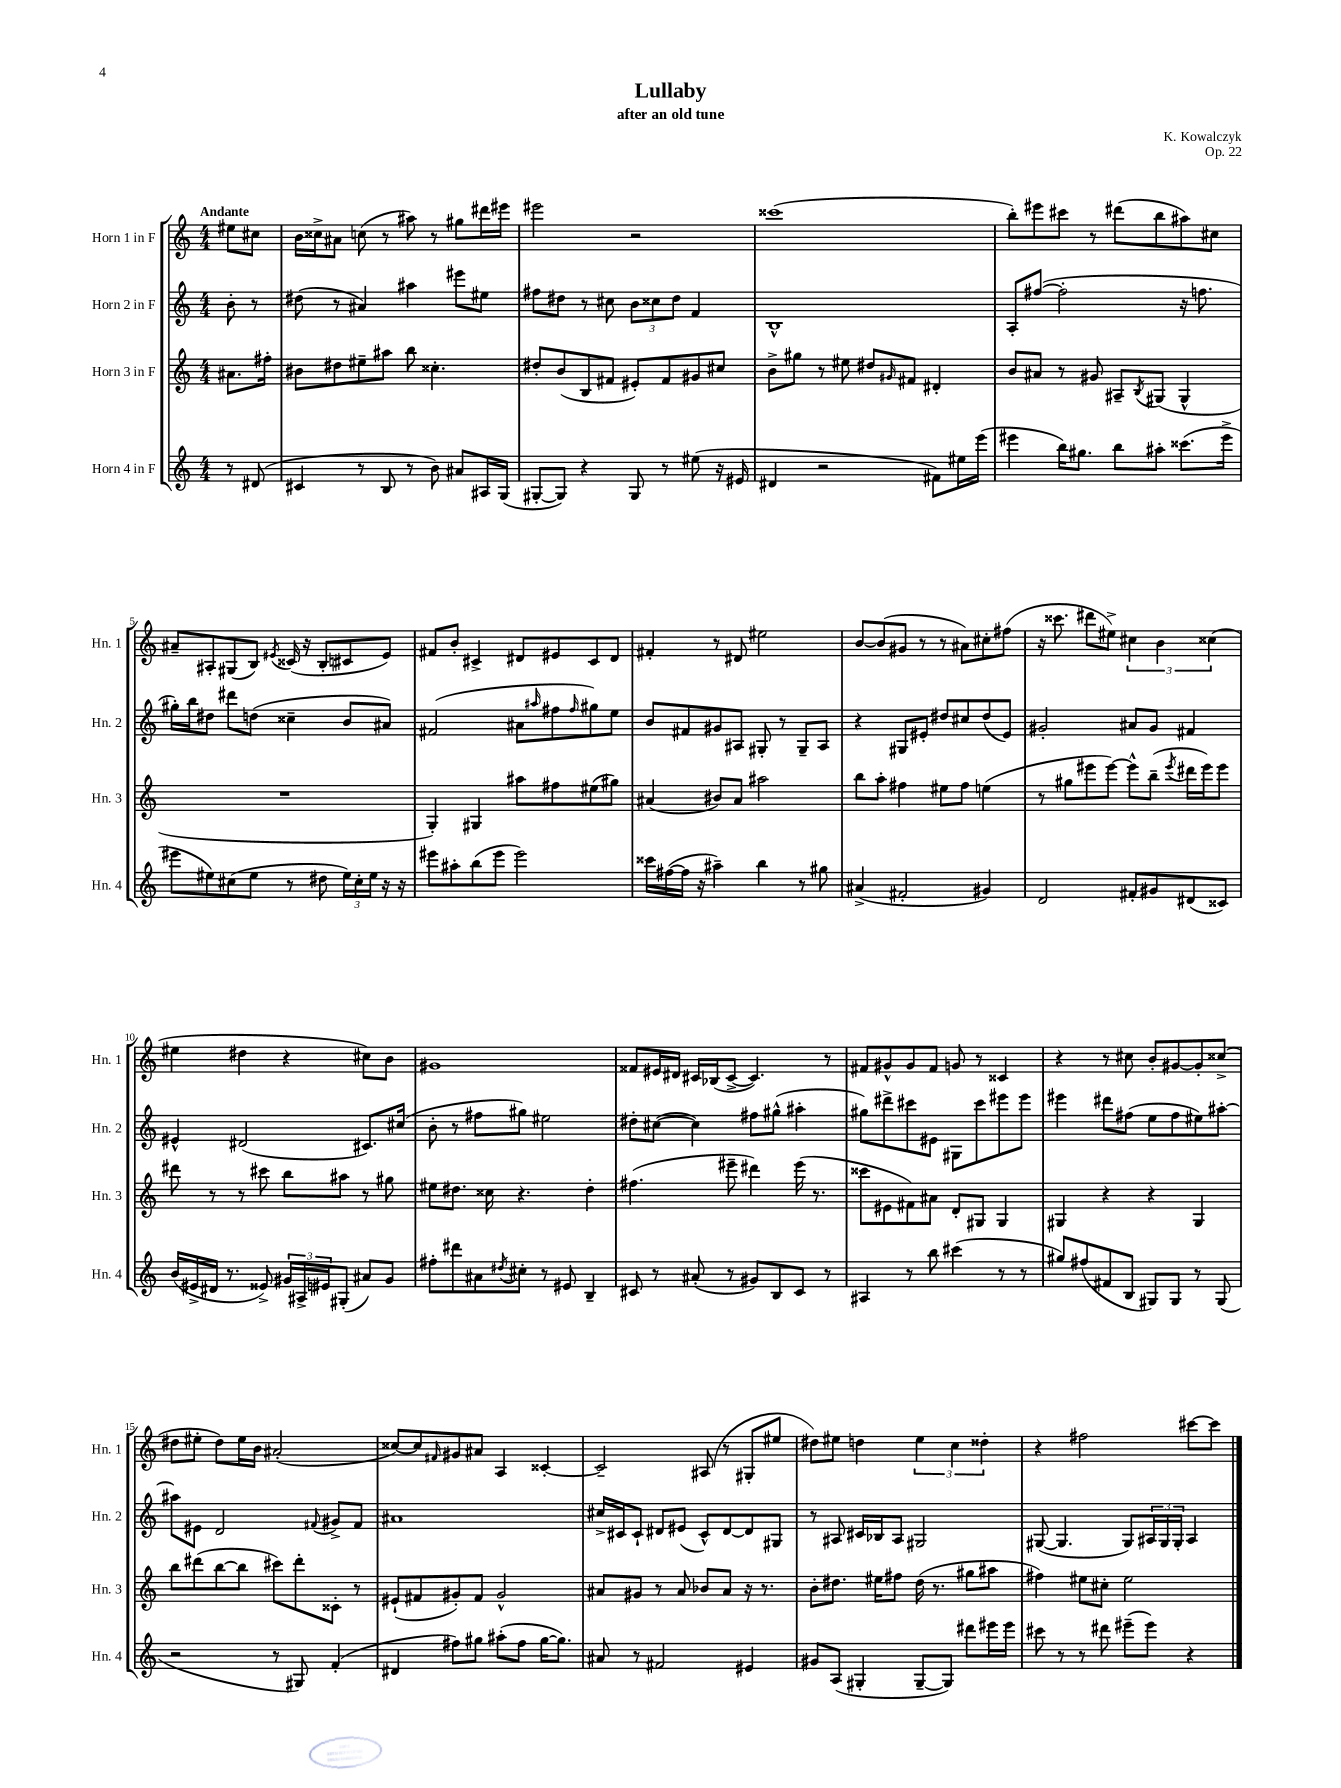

**kern	**kern	**kern	**kern
*staff4	*staff3	*staff2	*staff1
*clefG2	*clefG2	*clefG2	*clefG2
*k[]	*k[]	*k[]	*k[]
*M4/4	*M4/4	*M4/4	*M4/4
8r	8.a#	8b'	8ee#
(8d#	.	8r	8cc#
.	16ff#'	.	.
=	=	=	=
4c#	8b#	(8dd#	16b
.	.	.	16cc##^
.	8dd#	8r	8a#
8r	8ee#~	4a#)	(8cc
8B	8aa#	.	8r
8r	8bb	4aa#	8aa#)
8b)	4.cc##'	.	8r
8a#	.	8eee#	8gg#
16A#	.	8ee#	16ddd#
(16G	.	.	16eee#
=	=	=	=
[8G#'	8dd#'	8ff#	2eee#
8G#])	(8b	8dd#	.
4r	8B	8r	.
.	8f#	8cc#	.
8G#	8e#')	12b	2r
.	.	12cc##	.
8r	8f#	.	.
.	.	12dd#	.
(8ee#	8g#	4f	.
16r	8cc#	.	.
16e#	.	.	.
=	=	=	=
4d#	8b^	1B^^	(1ccc##
.	8gg#	.	.
2r	8r	.	.
.	8ee#	.	.
.	8dd#	.	.
.	16qqg#	.	.
.	8f#	.	.
8f#)	4d#'	.	.
16ee#	.	.	.
(16eee	.	.	.
=	=	=	=
4eee#	8b	8A'	8bb')
.	8a#	([8ff#	8eee#
16bb)	8r	2ff#']	8ccc#
8.gg#	.	.	.
.	8g#	.	8r
8bb	8A#~	.	(8ddd#
.	8qB	.	.
8aa#'	(8G#	.	8bb
(8.ccc##	4G#^^	16r	8aa#)
.	.	8.ff	.
.	.	.	8cc#
16eee#^	.	.	.
=	=	=	=
8eee#	1r	16gg#')	8a#~
.	.	16bb	.
8ee#)	.	8dd#	8A#'
(8cc#	.	8ddd#	(8G#
8ee#	.	(8dd	8B)
.	.	.	8qe#
8r	.	4cc##~	(16c##
.	.	.	16r
8dd#	.	.	8B'
24ee#)	.	8b	8c#
24cc#'	.	.	.
24ee#	.	.	.
16r	.	8a#)	8e#)
16r	.	.	.
=	=	=	=
8eee#	4G')	(2f#	8f#
8aa#'	.	.	8b'
(8bb	4G#	.	4c#^
8eee#	.	.	.
2eee#)	8aa#	8a#	8d#
.	.	16qqaa#	.
.	8ff#	8ff#	8e#
.	.	16qqff#	.
.	(8ee#	8gg#)	8c#
.	8gg#)	8ee	8d#
=	=	=	=
16ccc##	(4a#	8b	4f#'
([16ff#	.	.	.
16ff#]	.	8f#	.
16r	.	.	.
4aa#~)	8b#)	8g#	8r
.	8a#	8A#	8d#
4bb	2aa#	8G#'	2ee#
.	.	8r	.
8r	.	8G#~	.
8gg#	.	8A#	.
=	=	=	=
(4a#^	8bb	4r	[8b
.	8aa'	.	(8b]
2f#'	4ff#	8G#	8g#
.	.	8e#'	8r
.	8ee#	8dd#	8r
.	8ff#	8cc#	8a#)
4g#)	(4ee	(8dd#	8cc#'
.	.	8e#)	(8ff#
=	=	=	=
2d	8r	2g#'	16r
.	.	.	8.ccc##
.	8gg#	.	.
.	8eee#	.	8ddd#
.	[8eee#)	.	8ee#^)
8f#'	8eee#^^]	8a#	6cc#
8g#	(8bb~	8g#	.
.	.	.	6b
.	8qeee#	.	.
(8d#	16ddd#	4f#	.
.	16eee#)	.	.
.	.	.	(6cc##
8c##)	8eee#	.	.
=	=	=	=
(16b	8ddd#	4e#^^	4ee#
16e#^	.	.	.
16d#	8r	.	.
8.r	.	.	.
.	8r	(2d#	4dd#
8e##^)	8ccc#	.	.
24g#	8bb	.	4r
24A#^	.	.	.
24e#	.	.	.
(8G#'	8aa#	.	.
8a#)	8r	8.c#)	8cc#)
8g#	8gg#	.	8b
.	.	(16cc#	.
=	=	=	=
8ff#'	8ee#	8b'	1g#
8ddd#	8.dd#	8r	.
8a#	.	8ff#	.
.	16cc##	.	.
8qdd#	.	.	.
8cc#'	4.r	8gg#)	.
8r	.	2ee#	.
8e#	.	.	.
4B~	4dd#'	.	.
=	=	=	=
8c#	(4.ff#	8dd#'	8f##
8r	.	([8cc#	16e#
.	.	.	16d#
(8a#'	.	4cc#])	16c#
.	.	.	(16B-
8r	8eee#~	.	[8c#^
8g#)	4ddd#)	8ff#	4.c#])
8B	.	(8gg#^^	.
8c#	(16eee#	4aa#'	.
.	8.r	.	.
8r	.	.	8r
=	=	=	=
4A#	8ccc##	8gg#)	8f#
.	8e#	8ddd#^	8g#^^
8r	8f#)	8ccc#	8g#
8bb	8a#	8e#	8f#
(4ccc#	8d'	8G#	8g
.	8G#	8ccc#	8r
8r	4G#	8eee#	4c##
8r	.	8eee#	.
=	=	=	=
8gg#)	4G#	4eee#	4r
(8ff#	.	.	.
8f#	4r	8ddd#	8r
8B	.	(8ff#	8cc#
8G#)	4r	8ee	8b'
8G#	.	8ff#	[8g#
8r	4G#	8ee#)	8g#']
(8G#	.	[8aa#'	(8cc##^
=	=	=	=
2r	8bb	8aa#]	8dd#
.	(8ddd#	8e#	8ee#'
.	[8bb	2d	8dd#)
.	8bb]	.	16ee#
.	.	.	16b
8r	8ccc#)	.	(2a#'
8G#)	8ddd#'	.	.
.	.	8qqf#	.
(4f'	8c##'	8g#^	.
.	8r	8f#	.
=	=	=	=
4d#	(8e#`	1a#	[8cc##)
.	8f#	.	8cc##]
.	.	.	16qqf#
8ff#)	8g#')	.	8g#
8gg#	8f#	.	8a#
(8aa#'	2g#^^	.	4A
8ff#	.	.	.
[16gg#	.	.	[4c##'
8.gg#])	.	.	.
=	=	=	=
8a#	8a#	16cc#^	2c##~]
.	.	16c#	.
8r	8g#	8c#`	.
2f#	8r	8d#	.
.	8a#	(8e#	.
.	8b-	8c#^^)	(8A#
.	8a#	[8d#	8r
4e#	16r	8d#]	8G#'
.	8.r	.	.
.	.	8G#	8ee#
=	=	=	=
8g#	8b'	8r	8dd#)
(8A	8.dd#	8A#	8ee#
4G#'	.	16c#	4dd
.	16ee#	16B-	.
.	8ff#	8A#	.
[8G#~	(16dd#	2G#	6ee#
.	8.r	.	.
8G#])	.	.	.
.	.	.	6cc
8ddd#	8gg#	.	.
.	.	.	6dd##'
16eee#	8aa#	.	.
16eee#	.	.	.
=	=	=	=
8ccc#	4ff#)	([8G#	4r
8r	.	4.G#]	.
8r	8ee#	.	2ff#
8ddd#	8cc#'	.	.
(8eee#~	2ee#	8G#)	.
8eee#)	.	24A#	.
.	.	24G#	.
.	.	24G#'	.
4r	.	4A#	[8ccc#
.	.	.	8ccc#]
==	==	==	==
*-	*-	*-	*-
